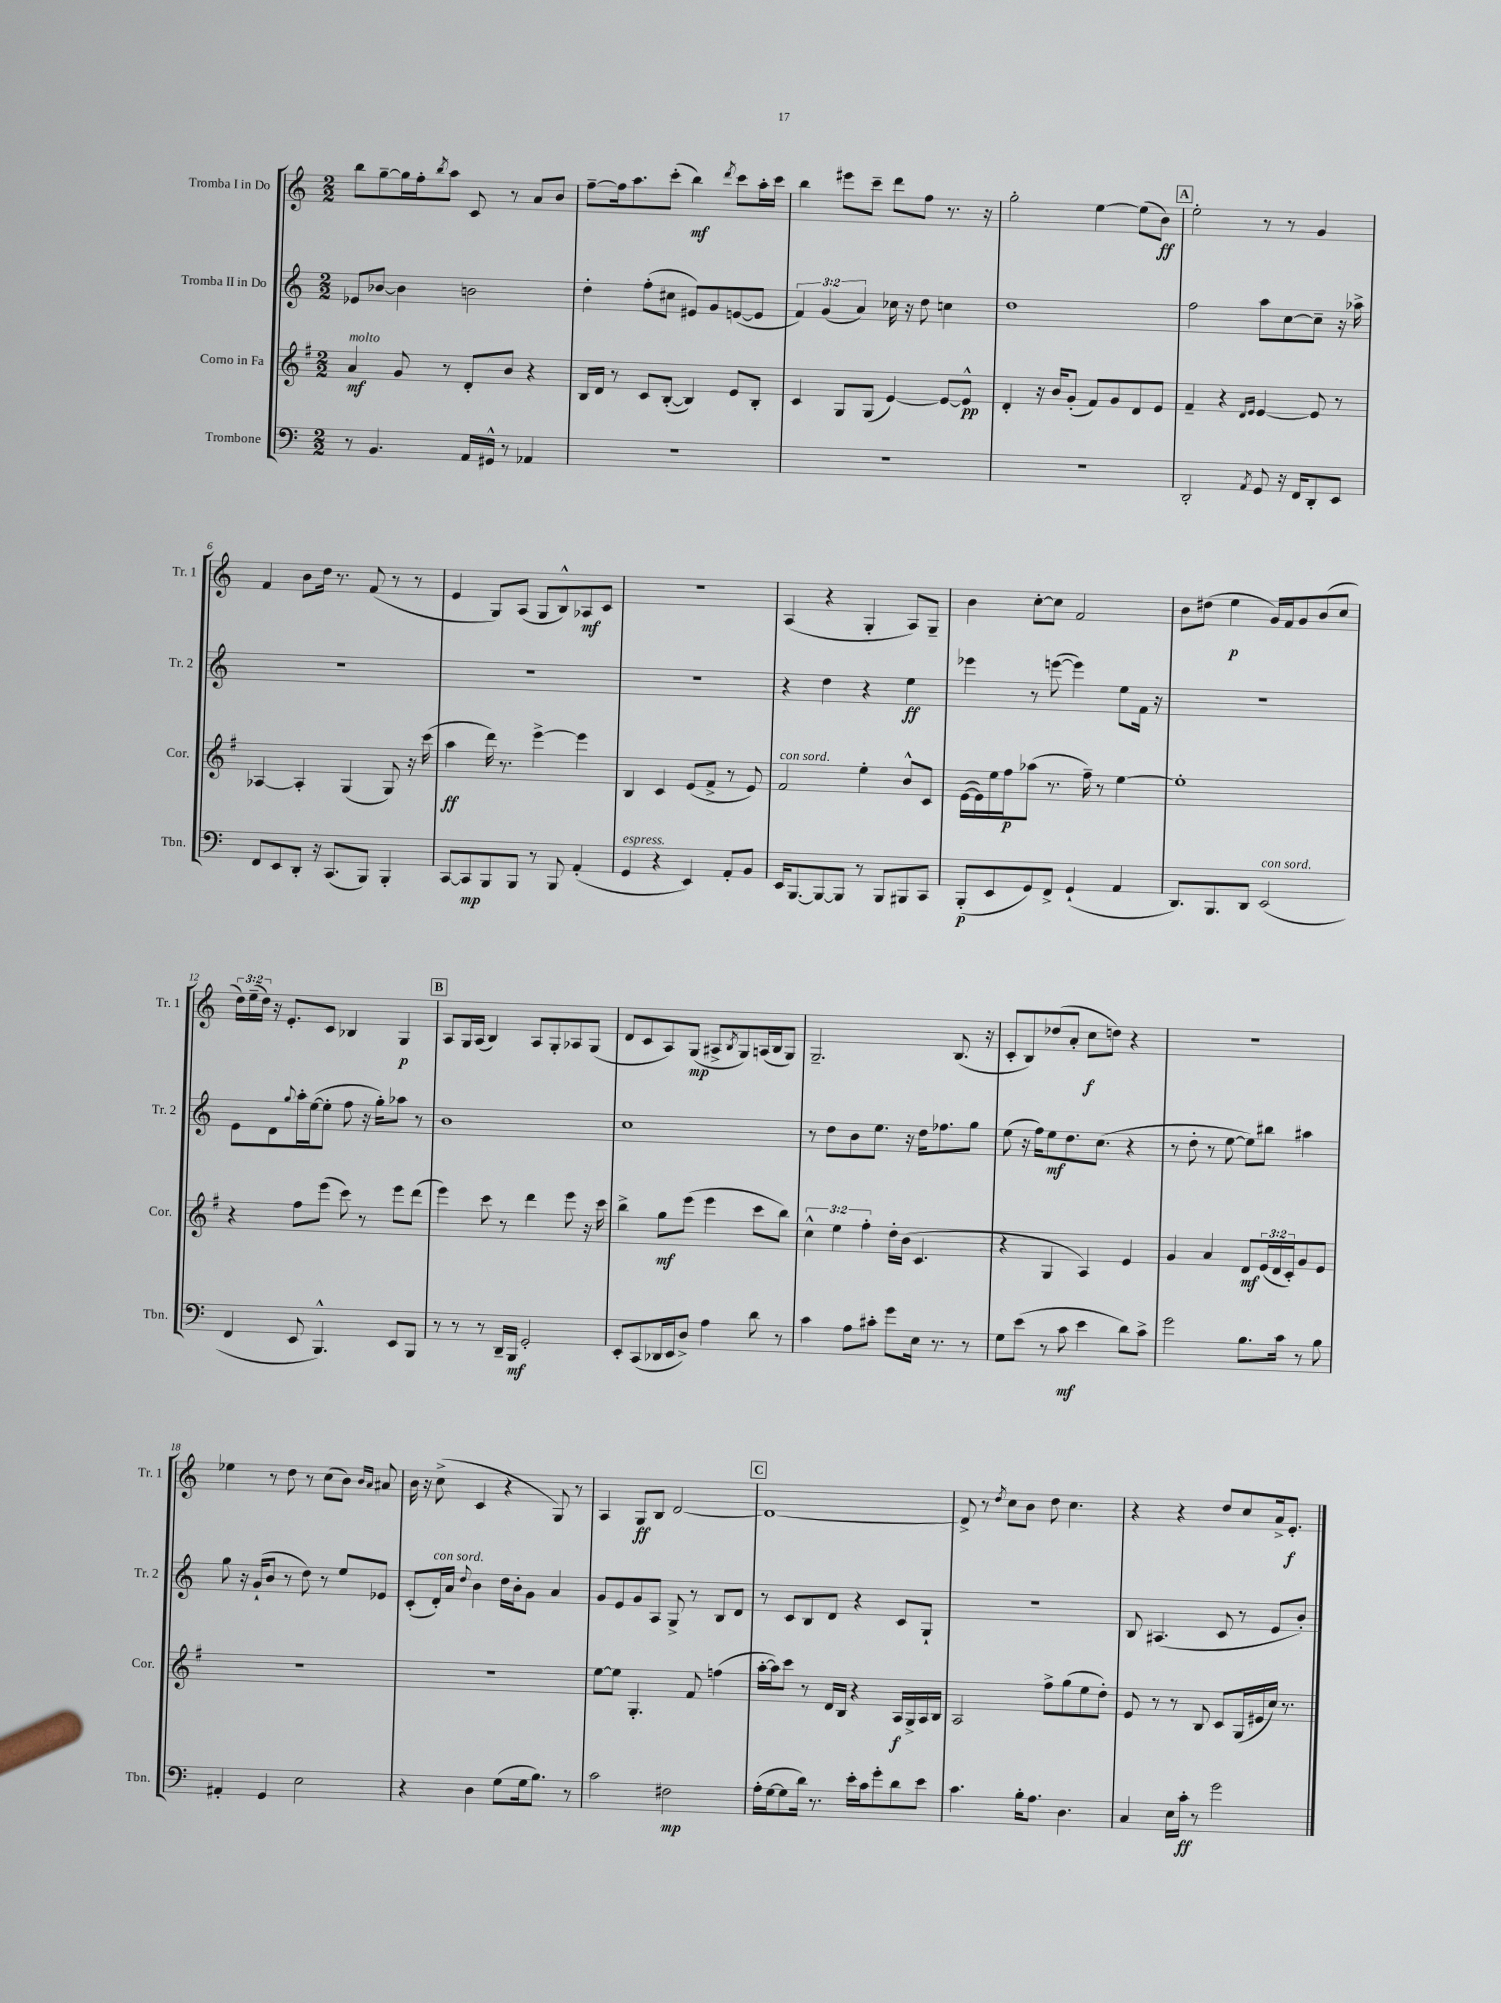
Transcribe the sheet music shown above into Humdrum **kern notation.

**kern	**kern	**kern	**kern
*staff4	*staff3	*staff2	*staff1
*clefF4	*clefG2	*clefG2	*clefG2
*k[]	*k[f#]	*k[]	*k[]
*M2/2	*M2/2	*M2/2	*M2/2
8r	4a	8e-	8bb
4.BB	.	[8b-	[8gg~
.	8g	4b-]	16gg]
.	.	.	16ff'
.	.	.	8qbb
.	8r	.	8aa
16AA	8d'	2b	8c
16GG#^^	.	.	.
8r	8b	.	8r
4AA-	4r	.	8a
.	.	.	8b
=	=	=	=
1r	16B	4dd'	[8ff~
.	16d	.	.
.	8r	.	16ff]
.	.	.	8.aa
.	8c	(8ff'	.
.	([8B'	8cc#	(8ccc'
.	4B])	8e#)	4bb)
.	.	8g	.
.	.	.	8qddd
.	8e	([8e	8ccc
.	8B'	8e]	16aa'
.	.	.	16ccc
=	=	=	=
1r	4c	6f)	4bb
.	.	(6g	.
.	8G	.	8eee#
.	.	6a)	.
.	(8G	.	8ccc~
.	[4e)	16cc-	8ddd
.	.	16r	.
.	.	8dd	8ff
.	8e_	4cc	8.r
.	8e^^]	.	.
.	.	.	16r
=	=	=	=
1r	4d'	1dd	2gg'
.	16r	.	.
.	16b	.	.
.	(8g'	.	.
.	8f#)	.	[4ee
.	8g	.	.
.	8d	.	(8ee]
.	8e	.	8b)
=	=	=	=
2DD'	4f#~	2ff	2ee'
.	4r	.	.
.	16qqd	.	.
8qAA	16qqe	.	.
8GG	[4e	8aa	8r
16r	.	[8cc	8r
16FF	.	.	.
8DD'	8e]	8cc~]	4g
8EE	8r	16r	.
.	.	16aa-^	.
=	=	=	=
8FF	[4A-	1r	4f
8EE	.	.	.
8DD'	4A-']	.	8b
16r	.	.	16dd
(8.CC	.	.	8.r
.	(4G	.	.
8BBB)	.	.	(8f
4BBB'	8G)	.	8r
.	16r	.	8r
.	(16ccc	.	.
=	=	=	=
[8CC	4aa	1r	4e
8CC]	.	.	.
8BBB	16ddd)	.	8G)
.	8.r	.	.
8BBB	.	.	(8A
8r	[4eee^	.	8G
8BBB	.	.	8B^^)
(4AA'	4eee]	.	8A-
.	.	.	8c
=	=	=	=
4GG	4B	1r	1r
4r	4c	.	.
4EE)	(8e	.	.
.	8f#^	.	.
8AA'	8r	.	.
8BB	8e)	.	.
=	=	=	=
16EE	2f#	4r	(4A
[8.BBB	.	.	.
8BBB_	.	4dd	4r
8BBB]	.	.	.
8r	4ee'	4r	4G'
8BBB	.	.	.
8BBB#	8b^^	4ee	8A)
8CC	8c	.	8G~
=	=	=	=
(8BBB'	([16e	4eee-	4b
.	16e])	.	.
8EE	16ee	.	.
.	16ff#	.	.
8GG)	(8aa-	8r	[8cc'
8FF^	8.r	([8eee	8cc]
(4GG`	.	4eee])	2f
.	16ff#~)	.	.
.	8r	.	.
4AA	[4ee	8ee	.
.	.	16f	.
.	.	16r	.
=	=	=	=
8.DD)	1ee']	1r	8b
.	.	.	(8dd#
8.BBB	.	.	.
.	.	.	4ee
8DD	.	.	.
(2EE	.	.	16g)
.	.	.	16f
.	.	.	8g
.	.	.	(8b
.	.	.	8cc
=	=	=	=
4FF	4r	8e	24dd)
.	.	.	(24ee~
.	.	.	24dd)
.	.	8d	16r
.	.	.	8.e'
.	.	8qqgg	.
8EE	8ff#	16aa'	.
.	.	([16ee	.
4.BBB^^)	(8eee	8ee']	8c
.	8ccc)	8ff	4B-
.	8r	16r	.
.	.	16gg')	.
8EE	8eee	8aa-	4G
8BBB	(8ddd	8r	.
=	=	=	=
8r	4eee)	1b	8A
8r	.	.	16G
.	.	.	(16A
8r	8ccc	.	4B)
16DD~	8r	.	.
16BBB	.	.	.
2GG'	4ddd	.	8A
.	.	.	8G'
.	8eee	.	8A-
.	16r	.	(8G
.	16ccc	.	.
=	=	=	=
8EE'	4bb^	1cc	8d
(8CC	.	.	8c
16DD-	8gg	.	8A)
16EE	.	.	.
8D^)	(8eee	.	(8G
4A	4eee	.	8A#^
.	.	.	8qB
.	.	.	8G)
8d	8ccc	.	(16A
.	.	.	16B
8r	8bb)	.	8G)
=	=	=	=
4c	6cc^^	8r	2.G~
.	.	8dd	.
.	6ee	.	.
8A	.	8b	.
.	6ff#'	.	.
8c#'	.	8.ee	.
8g	16dd'	.	.
.	(16b	16r	.
16E	4.c	16dd	.
8.r	.	8.ff-	.
.	.	.	(8.B
8r	.	8gg	.
.	.	.	16r
=	=	=	=
8G	4r	(8ee	8c'
(8e	.	16r	8B)
.	.	16ff)	.
8r	4G	8ee	(8dd-
8c	.	8.dd	8a'
4e	4A)	.	8cc
.	.	(8.cc	.
.	.	.	8dd)
8d)	4e	4r	4r
8c^	.	.	.
=	=	=	=
2g	4g	8r	1r
.	.	8dd'	.
.	4a	8r	.
.	.	[8ee	.
8.B	8d	8ee])	.
.	(24e	8bb#	.
.	24d	.	.
16c	.	.	.
.	24c')	.	.
8r	8g	4aa#	.
8B	8e	.	.
=	=	=	=
4AA#'	1r	8gg	4ee-
.	.	16r	.
.	.	(16g`	.
4GG	.	8b	8r
.	.	8r	8dd
2E	.	8dd)	8r
.	.	8r	(8cc
.	.	8ee	8b)
.	.	.	16qqb
.	.	.	16qqa
.	.	8e-	8a#
=	=	=	=
4r	1r	(8c'	16b
.	.	.	16r
.	.	16d')	(8cc^
.	.	16a	.
.	.	8qqdd	.
4D	.	4b	4c
(8G	.	16dd	4r
.	.	16b'	.
16G	.	8g	.
8.B)	.	.	.
.	.	4a	8G)
8r	.	.	8r
=	=	=	=
2c	[8ee	8g	4A
.	8ee]	8e	.
.	4.G'	8g	8G
.	.	8A	8B
2F#	.	8G^	[2d
.	8f#	8r	.
.	(4ff	8B	.
.	.	8d	.
=	=	=	=
(16A'	[16aa'	8r	1d_
[16G	16aa])	.	.
8G]	8ccc	8c	.
16d)	8r	8B	.
8.r	.	.	.
.	16d	8d	.
.	16B	.	.
16e'	4r	4r	.
16c	.	.	.
8g'	.	.	.
8d	16A	8c	.
.	16G^	.	.
8e	16A	8G`	.
.	16B	.	.
=	=	=	=
4.c	2A	1r	8d^]
.	.	.	8r
.	.	.	8qdd
.	.	.	8cc
16B'	.	.	8b
8.A	.	.	.
.	8ff#^	.	8dd
4.D	(8gg	.	4.cc
.	8ee	.	.
.	8dd')	.	.
=	=	=	=
4C	8e	8B	4r
.	8r	(4.A#	.
16E	8r	.	4r
16c'	.	.	.
8r	8B	.	.
2g	8c	8c	8dd
.	(16G	8r	8cc
.	16e#	.	.
.	16cc)	8e	16a^
.	8.r	.	8.e'
.	.	8b')	.
==	==	==	==
*-	*-	*-	*-
